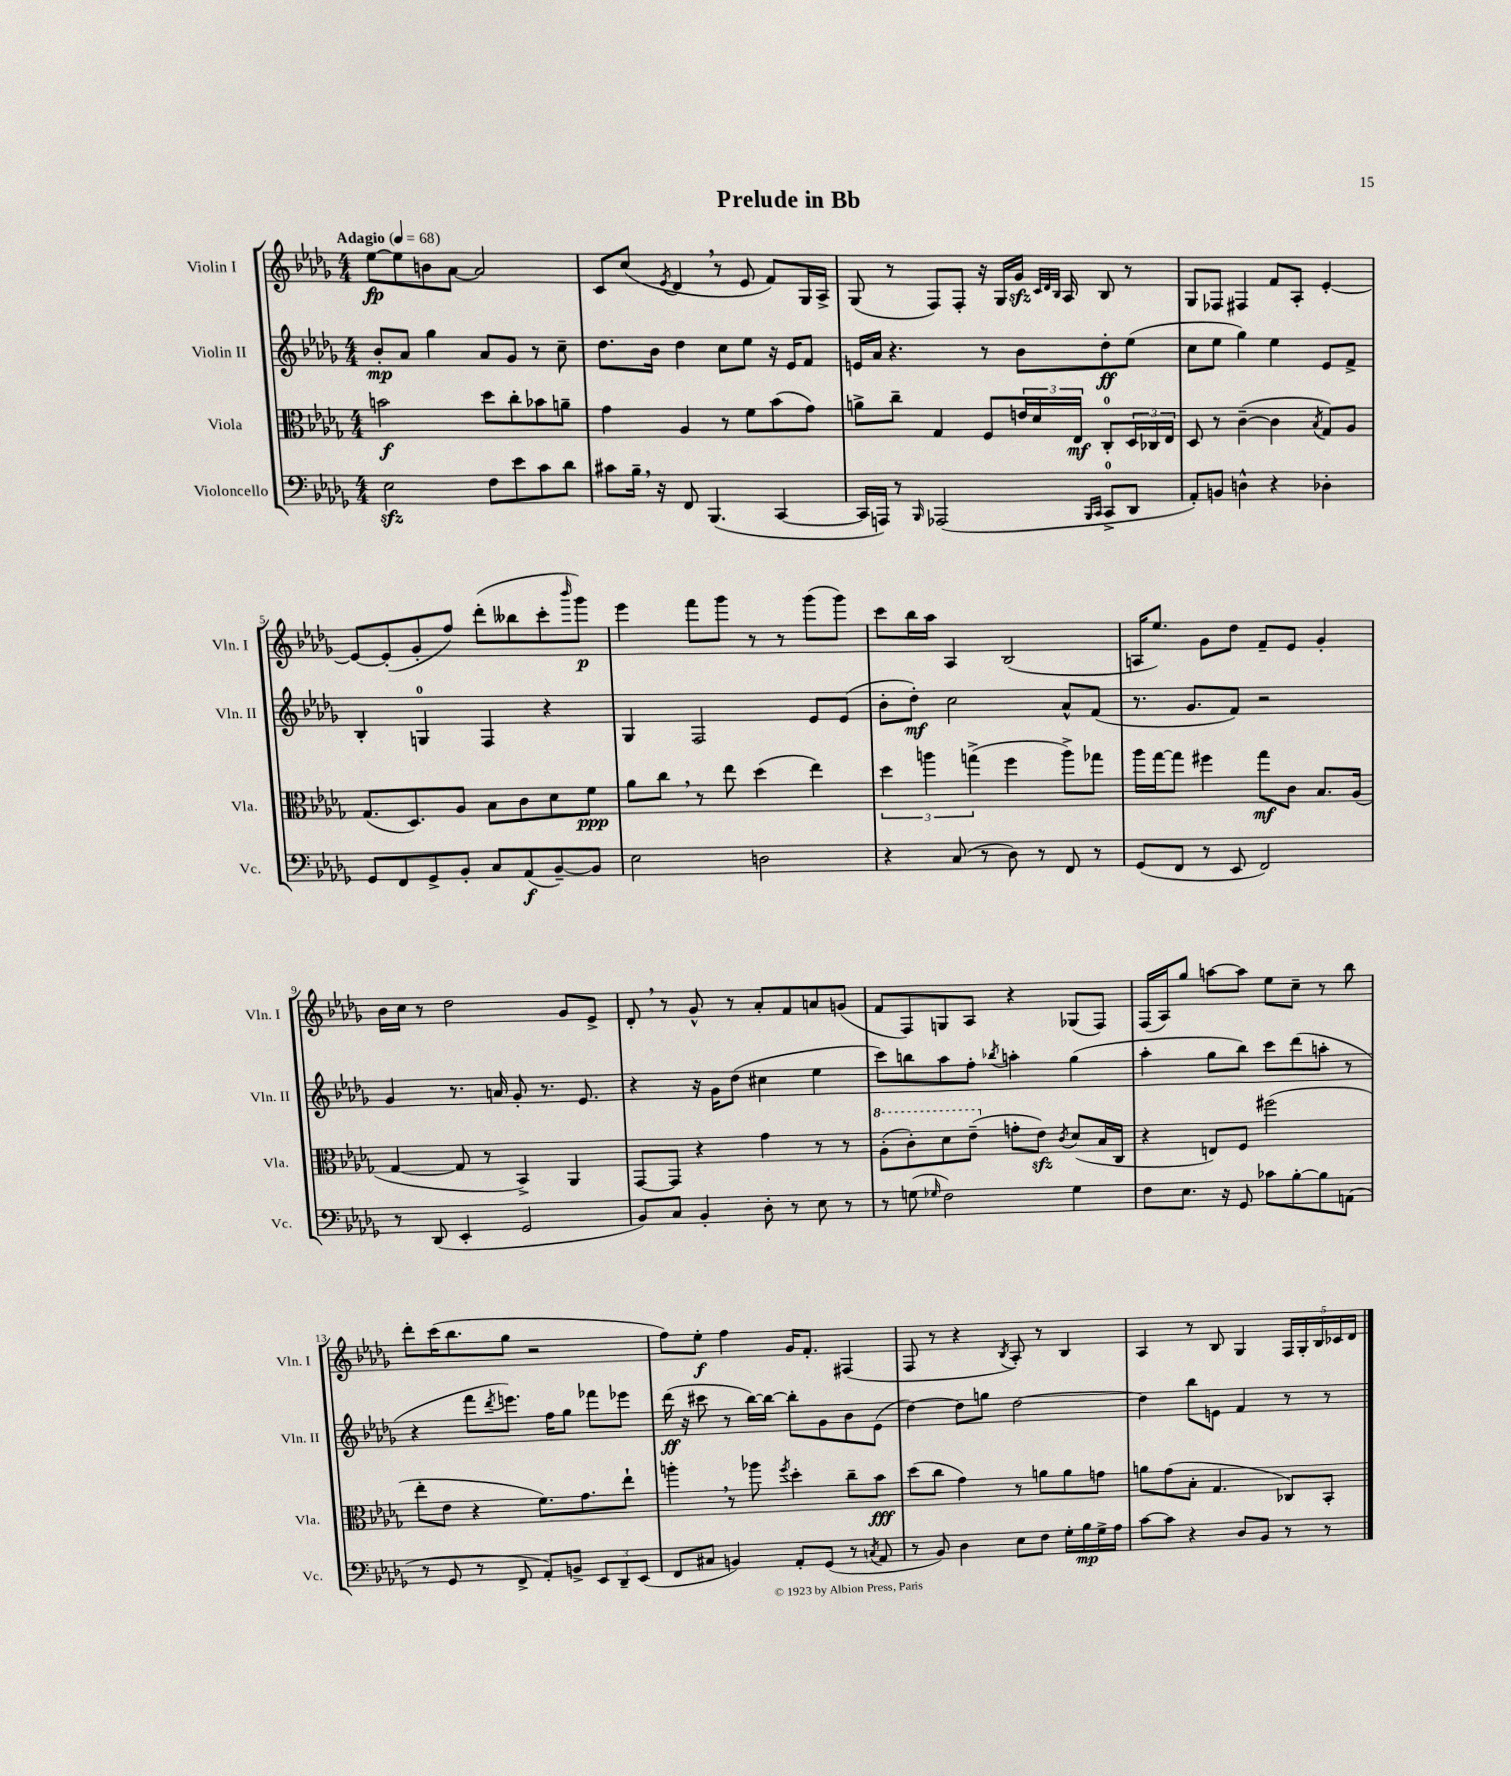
\header { title = "Prelude in Bb" }
<<
\new StaffGroup <<
\new Staff = "s0" \with { instrumentName = "Violin I" shortInstrumentName = "Vln. I" } {
    \clef treble \key des \major \numericTimeSignature \time 4/4 \tempo "Adagio" 4 = 68
    ees''8~\fp ees''8 b'8 aes'8~ aes'2 |
    c'8 c''8( \acciaccatura { ees'8 } des'4 \breathe r8 ees'8 f'8) ges16 aes16-> |
    ges8( r8 f8) f8-. r16 ges16 ges'16\sfz \grace { c'32 des'32 bes32 } aes16 bes8 r8 |
    ges8 fes8 fis4 f'8 aes8-. ees'4~-. |
    ees'8~ ees'8-.( ges'8-. f''8) des'''8-.( beses''8 c'''8-. \grace { bes'''16 } ges'''8\p) |
    ees'''4 f'''8 ges'''8 r8 r8 ges'''8( ges'''8) |
    c'''8 bes''16 aes''16 aes4 bes2( |
    a16 ees''8.) ges'8 des''8 f'8-- ees'8 ges'4-. |
    bes'16 c''16 r8 des''2 ges'8 ees'8-> |
    des'8-. \breathe r8 ges'8-^ r8 aes'8-. f'8 a'8 g'8( |
    f'8 f8) g8 aes8 r4 ges8( f8) |
    f16( aes16) ges''8 a''8~ a''8 ees''8 c''8-- r8 bes''8 |
    des'''8-. c'''16( bes''8. ges''8 r2 |
    f''8) ees''8-.\f f''4 ges'16 f'8.-. fis4( |
    f8 r8 r4 \acciaccatura { bes8 } aes8-.) r8 bes4 |
    aes4 r8 bes8 ges4 \tuplet 5/4 { f16 ges16-. bes16 ces'16 des'16 } \bar "|." |
}
\new Staff = "s1" \with { instrumentName = "Violin II" shortInstrumentName = "Vln. II" } {
    \clef treble \key des \major \numericTimeSignature \time 4/4
    bes'8-.\mp aes'8 ges''4 aes'8 ges'8 r8 c''8-- |
    des''8. bes'16 des''4 c''8 ees''8 r16 ees'16 f'8 |
    e'16 aes'16 r4. r8 bes'8 des''8-.\ff ees''8( |
    c''8 ees''8 ges''4) ees''4 ees'8 f'8-> |
    bes4-. g4-0 f4 r4 |
    ges4 f2 ees'8 ees'8( |
    bes'8-. des''8-.\mf) c''2 aes'8-^ f'8( |
    r8. ges'8. f'8) r2 |
    ges'4 r8. a'16 ges'8-. r8. ees'8. |
    r4 r16 ges'16 des''8( cis''4 ees''4 |
    c'''8) b''8 aes''8 f''8-. \acciaccatura { bes''8 } a''4-. ges''4( |
    aes''4-. ges''8 bes''8) c'''8 des'''8( a''8-. r8 |
    r4 f'''8 \acciaccatura { des'''8 } e'''8.) f''16 ges''8 fes'''8 ees'''8 |
    des'''16\ff( r16 cis'''8 r8 bes''16~) bes''16~ bes''8-. ges'8 bes'8 ees'8( |
    des''4~) des''8 g''8 des''2~ |
    des''4 bes''8 e'8 f'4 r8 r8 \bar "|." |
}
\new Staff = "s2" \with { instrumentName = "Viola" shortInstrumentName = "Vla." } {
    \clef alto \key des \major \numericTimeSignature \time 4/4
    b'2\f des''8 c''8-. bes'8 a'8-- |
    ges'4 aes4 r8 f'8 bes'8( ges'8) |
    a'8-> c''8-- ges4 f8 \tuplet 3/2 { e'16 des'16 ees16\mf } c8-0-. \tuplet 3/2 { des16 ces16 ees16 } |
    des8 r8 c'4~--( c'4 \acciaccatura { bes8 } ges8) aes8 |
    ges8.( des8.) aes8 bes8 c'8 des'8 f'8\ppp |
    aes'8 c''8 \breathe r8 ees''8 des''4( ees''4) |
    \tuplet 3/2 { des''4 a''4 g''4->( } f''4 a''8->) ges''8 |
    aes''16 ges''16~ ges''8 fis''4 ges''8\mf c'8 bes8. aes16( |
    ges4~ ges8 r8 bes,4->) aes,4 |
    ges,8~ ges,8 r4 ges'4 r8 r8 |
    \ottava #1 aes'8-.( c''8-.) des''8 ees''8--( \ottava #0 g'8-. ees'8\sfz) \acciaccatura { c'8 } des'8( bes16 c16 |
    r4 e8) f8 fis''2( |
    ees''8-. ees'8 r4 f'8.) ges'8. ees''8-! |
    a''4-. \breathe r8 aes''8 \acciaccatura { f''8 } des''4-. c''8-- bes'8\fff |
    des''8( c''8 ges'4) r8 a'8 a'8 g'8 |
    a'8 ges'8( bes8-. ges4. ces8) bes,8-. \bar "|." |
}
\new Staff = "s3" \with { instrumentName = "Violoncello" shortInstrumentName = "Vc." } {
    \clef bass \key des \major \numericTimeSignature \time 4/4
    ees2\sfz f8 ees'8 c'8 des'8 |
    cis'8 bes16-- \breathe r16 f,8 bes,,4.( c,4~ |
    c,16 a,,16) r8 \grace { bes,,16 } aes,,2( \grace { bes,,16 c,16 } c,8-0-> des,8 |
    aes,8-.) b,8 d4-^ r4 des4-. |
    ges,8 f,8 ges,8-> bes,8-. c8 aes,8\f( bes,8~--) bes,8 |
    ees2 d2 |
    r4 c8( r8 des8) r8 f,8 r8 |
    ges,8( f,8 r8 ees,8 f,2) |
    r8 des,8( ees,4-. ges,2 |
    bes,8) c8 bes,4-. des8-. r8 ees8 r8 |
    r8 g8( \grace { ges16 } f2) ges4 |
    f8 ees8. r16 ges,8 ces'8 bes8~-. bes8 a,8( |
    r8 ges,8 r8 f,8-> aes,8-.) b,8-> \tuplet 3/2 { ees,8 des,8-- ees,8( } |
    f,8 cis8 b,4) aes,8-. ges,8( r8 \acciaccatura { c8 } aes,8 |
    r8 bes,8) des4 ees8 f8 ges16-. bes16\mp ges16-> aes16 |
    c'8~ c'8 r4 des8 bes,8 r8 r8 \bar "|." |
}
>>
>>
